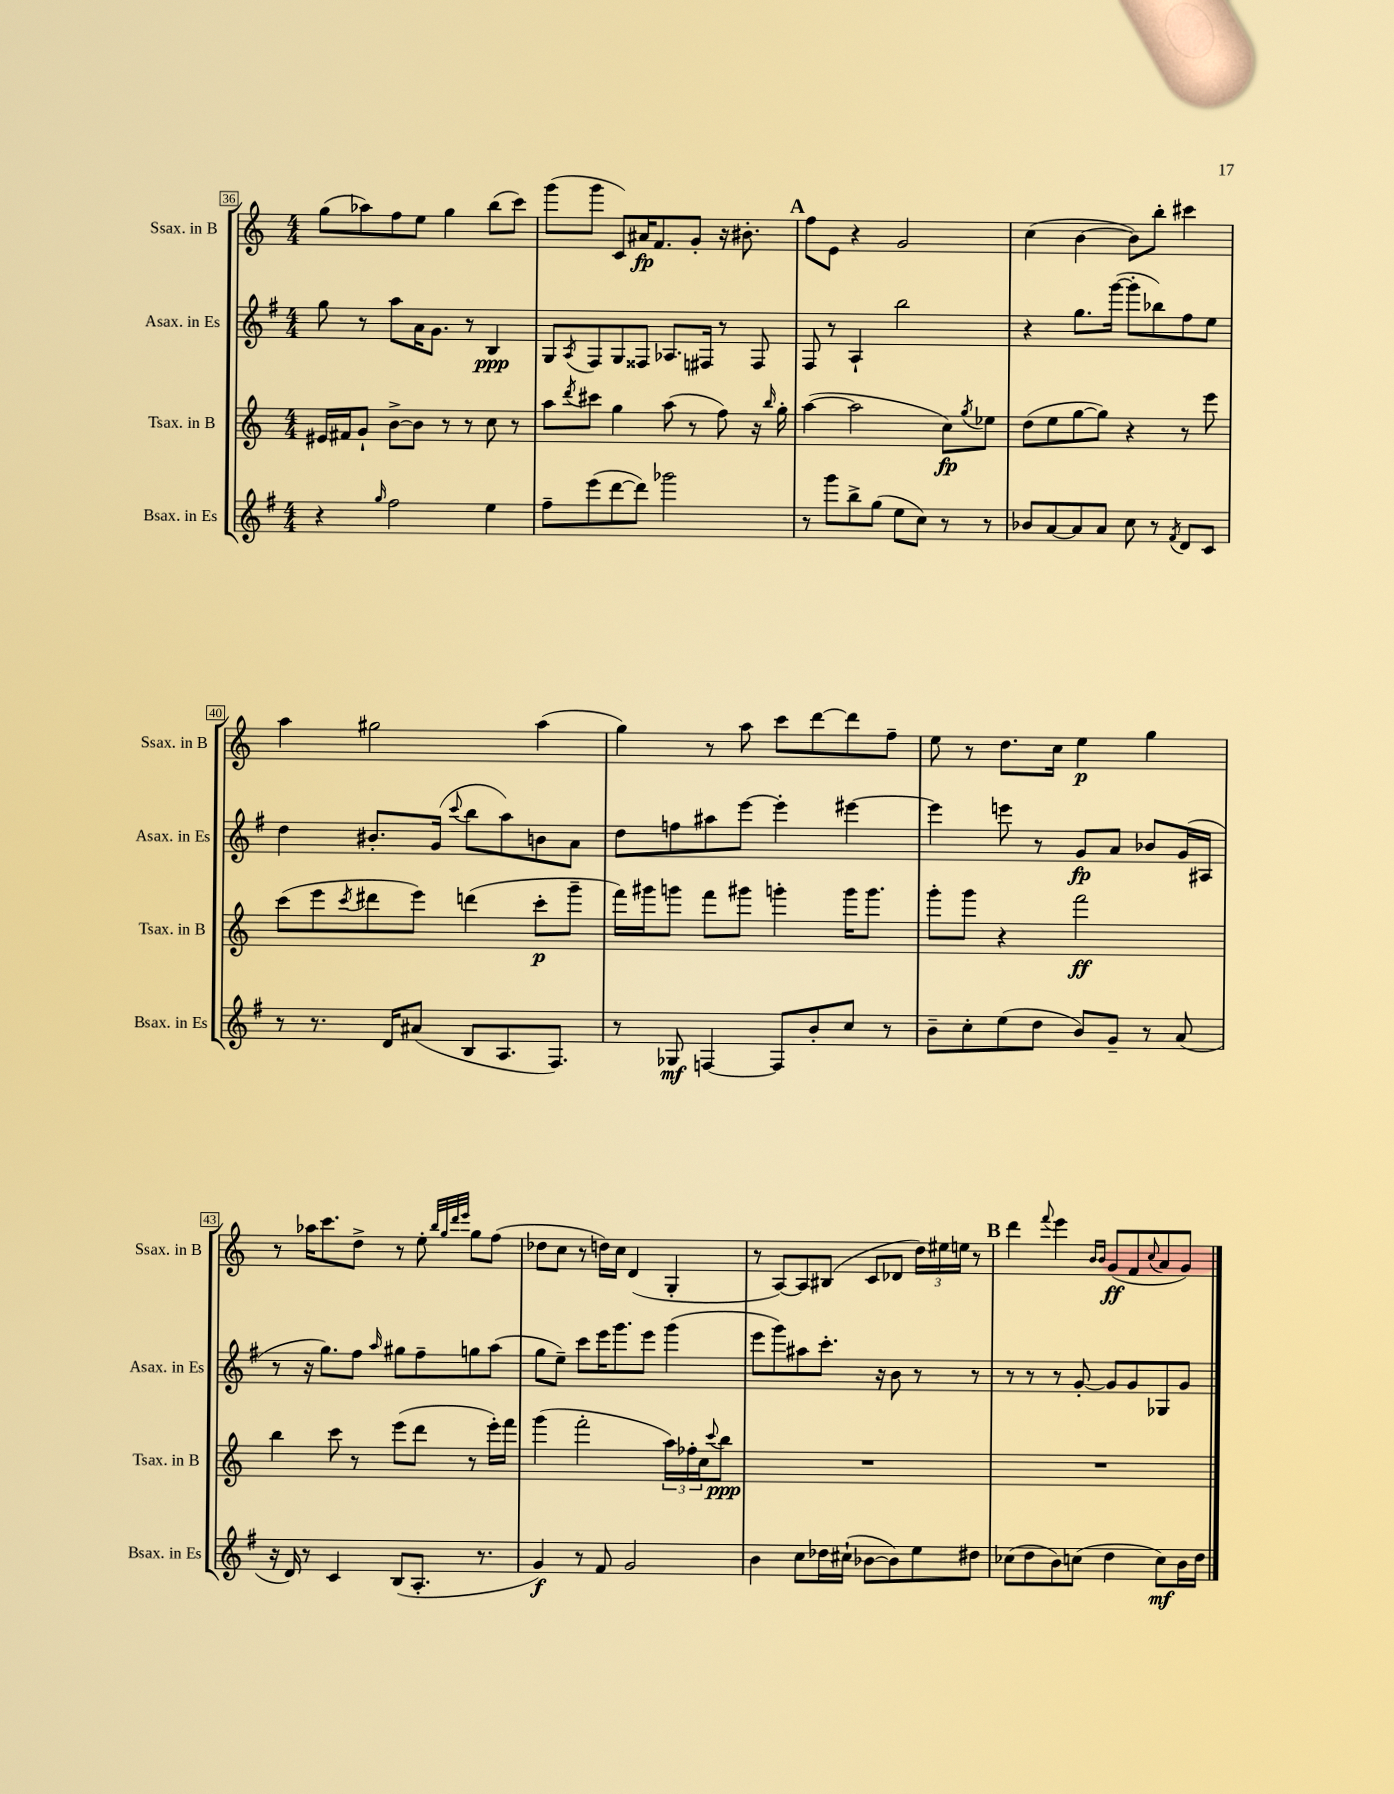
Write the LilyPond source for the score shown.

<<
\new StaffGroup <<
\new Staff = "s0" \with { instrumentName = "Ssax. in B" shortInstrumentName = "Ssax. in B" } {
    \clef treble \key c \major \numericTimeSignature \time 4/4
    g''8( aes''8) f''8 e''8 g''4 b''8( c'''8) |
    g'''8( g'''8 c'8) ais'16\fp f'8. g'8-. r16 bis'8.-. |
    \mark \markup { \bold "A" } f''8 e'8 r4 g'2 |
    c''4( b'4~ b'8) b''8-. cis'''4 |
    a''4 gis''2 a''4( |
    g''4) r8 a''8 c'''8 d'''8~ d'''8 f''8-- |
    e''8 r8 d''8. c''16 e''4\p g''4 |
    r8 aes''16 c'''8. d''8-> r8 e''8-. \grace { b''32 g''32 d'''32 e'''32 } g''8 f''8( |
    des''8 c''8 r8 d''16) c''16 d'4( g4-. |
    r8 a8~) a8 bis8( c'8 des'8 \tuplet 3/2 { d''16) eis''16 e''16 } r8 |
    \mark \markup { \bold "B" } d'''4 \appoggiatura { f'''8 } e'''4 \grace { b'16 b'16 } g'8\ff( f'8 \appoggiatura { c''8 } a'8 g'8) \bar "|." |
}
\new Staff = "s1" \with { instrumentName = "Asax. in Es" shortInstrumentName = "Asax. in Es" } {
    \clef treble \key g \major \numericTimeSignature \time 4/4
    g''8 r8 a''8 a'16 g'8. r8 b4\ppp |
    g8 \acciaccatura { a8 } fis8 g8 fisis8 aes8. fis16 r8 fis8 |
    \mark \markup { \bold "A" } fis8 r8 a4-! b''2 |
    r4 g''8. g'''16~( g'''8-. bes''8) fis''8 e''8 |
    d''4 bis'8.-. g'16( \appoggiatura { c'''8 } b''8 a''8) b'8 a'8 |
    d''8 f''8 ais''8 e'''8~ e'''4-. eis'''4~ |
    eis'''4 e'''8 r8 g'8\fp a'8 bes'8 g'16( ais16 |
    r8 r16 g''8.) fis''8 \grace { a''16 } gis''8 fis''8-- g''8 a''8( |
    g''8 e''8--) c'''8 e'''16 g'''8. e'''8 g'''4( |
    e'''8 g'''8) ais''8 c'''8.-. r16 b'8 r8 r8 |
    \mark \markup { \bold "B" } r8 r8 r8 g'8~-. g'8 g'8 ges8 g'8 \bar "|." |
}
\new Staff = "s2" \with { instrumentName = "Tsax. in B" shortInstrumentName = "Tsax. in B" } {
    \clef treble \key c \major \numericTimeSignature \time 4/4
    eis'16 fis'16 g'8-! b'8~-> b'8 r8 r8 c''8 r8 |
    a''8 \acciaccatura { d'''8 } cis'''8 g''4 a''8( r8 f''8) r16 \grace { b''16 } g''16-. |
    \mark \markup { \bold "A" } a''4~( a''2 c''8\fp) \acciaccatura { g''8 } ees''8 |
    d''8( e''8 g''8~ g''8) r4 r8 e'''8 |
    c'''8( e'''8 \acciaccatura { c'''8 } dis'''8 e'''8) d'''4( c'''8-.\p g'''8-- |
    f'''16) gis'''16 g'''8 f'''8 gis'''8 g'''4-. g'''16 g'''8. |
    g'''8-. g'''8 r4 f'''2\ff |
    b''4 c'''8 r8 e'''8( d'''8 r8 e'''16-.) f'''16 |
    g'''4( f'''2-. \tuplet 3/2 { a''16) fes''16-. c''16 } \appoggiatura { c'''8 } b''8\ppp |
    R1 |
    \mark \markup { \bold "B" } R1 \bar "|." |
}
\new Staff = "s3" \with { instrumentName = "Bsax. in Es" shortInstrumentName = "Bsax. in Es" } {
    \clef treble \key g \major \numericTimeSignature \time 4/4
    r4 \grace { g''16 } fis''2 e''4 |
    fis''8-- e'''8( d'''8~ d'''8) ges'''2 |
    \mark \markup { \bold "A" } r8 g'''8 b''8-> g''8( e''8 c''8) r8 r8 |
    bes'8 a'8~ a'8 a'8 c''8 r8 \acciaccatura { fis'8 } d'8 c'8 |
    r8 r8. d'16 ais'8( b8 a8. fis8.) |
    r8 ges8\mf f4~ f8 b'8-. c''8 r8 |
    b'8-- c''8-. e''8( d''8 b'8) g'8-- r8 a'8( |
    r16 d'16) r8 c'4 b8( a8.-. r8. |
    g'4\f) r8 fis'8 g'2 |
    b'4 c''8 des''16 cis''16-!( bes'8~ bes'8) e''8 dis''8 |
    \mark \markup { \bold "B" } ces''8( d''8 b'8) c''8( d''4 c''8\mf) b'16 d''16 \bar "|." |
}
>>
>>
\layout { \context { \Score currentBarNumber = #36 \override BarNumber.stencil = #(make-stencil-boxer 0.1 0.3 ly:text-interface::print) } }
